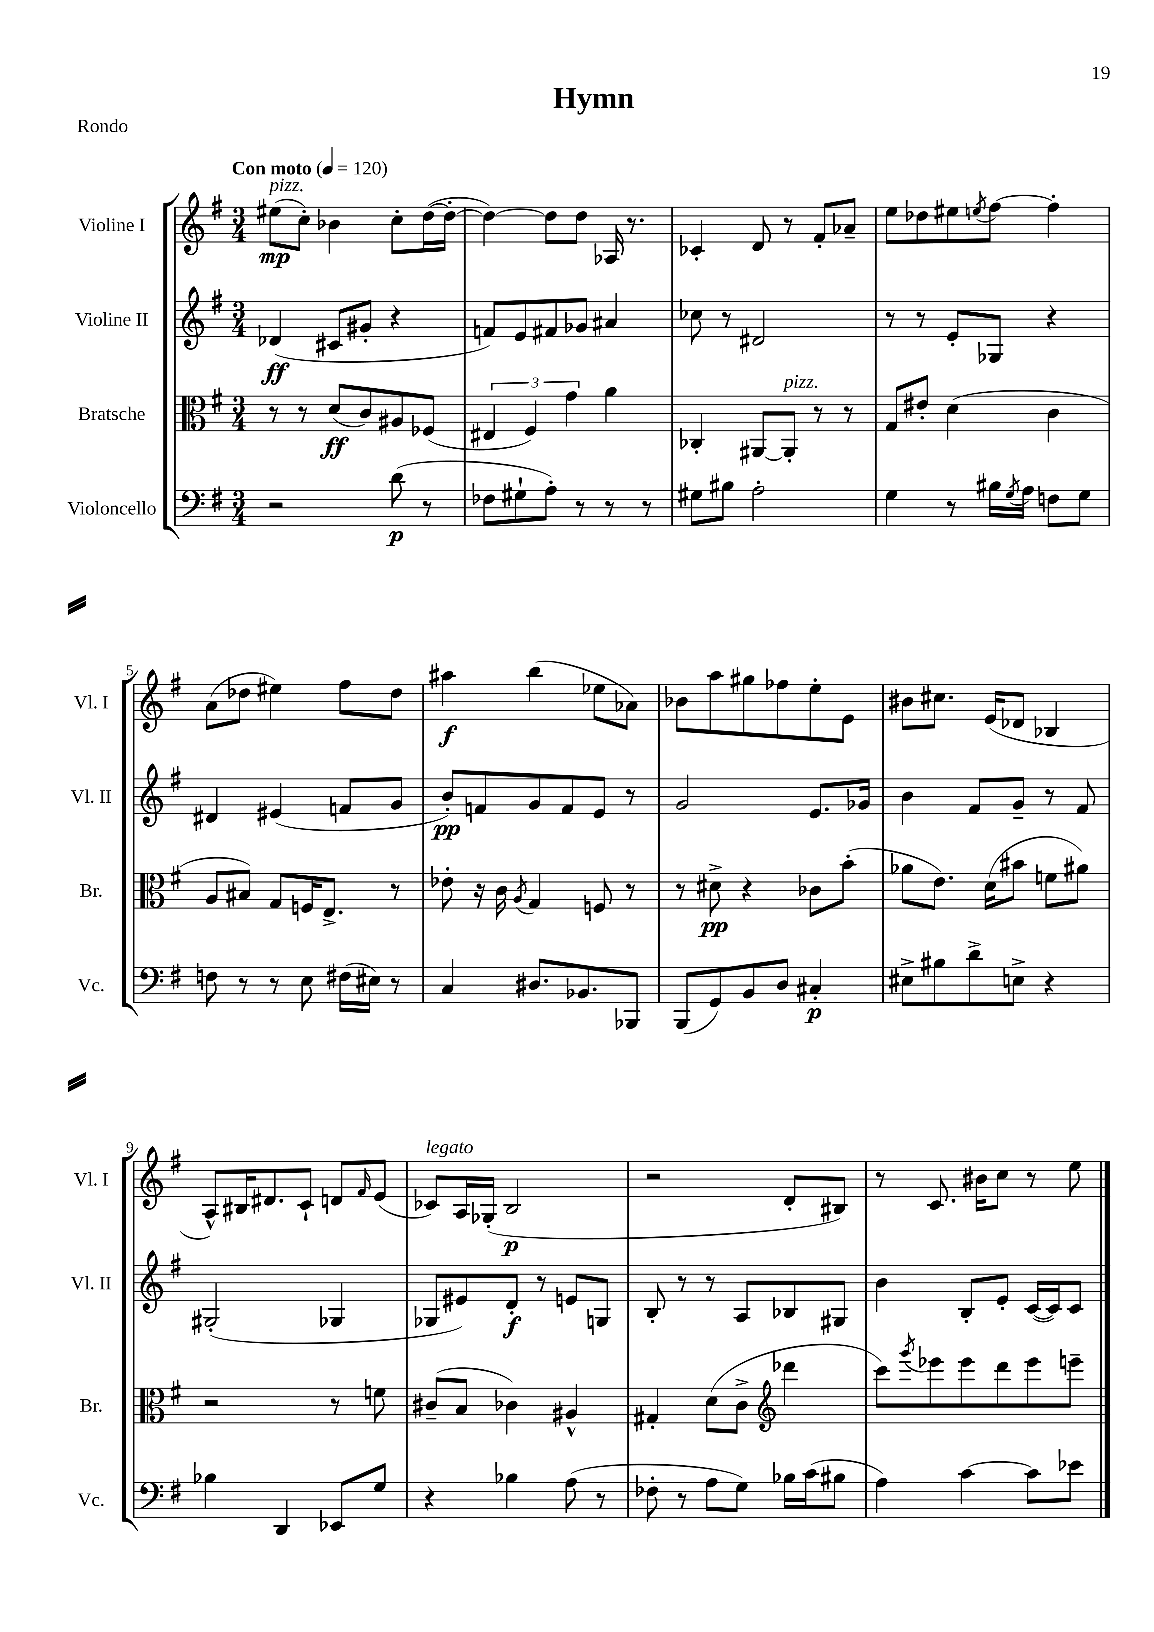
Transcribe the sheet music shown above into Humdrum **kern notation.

**kern	**kern	**kern	**kern
*staff4	*staff3	*staff2	*staff1
*clefF4	*clefC3	*clefG2	*clefG2
*k[f#]	*k[f#]	*k[f#]	*k[f#]
*M3/4	*M3/4	*M3/4	*M3/4
*MM120	*MM120	*MM120	*MM120
2r	8r	(4d-	(8ee#
.	8r	.	8cc')
.	(8d	8c#	4b-
.	8c)	8g#'	.
(8d	8A#	4r	8cc'
8r	(8F-	.	([16dd
.	.	.	16dd'_
=	=	=	=
8F-	6E#	8f)	4dd_)
8G#`	.	8e	.
.	6F#)	.	.
8A')	.	8f#	8dd]
.	6g	.	.
8r	.	8g-	8dd
8r	4a	4a#	16A-
.	.	.	8.r
8r	.	.	.
=	=	=	=
8G#	4C-'	8cc-	4c-'
8B#	.	8r	.
2A'	[8AA#	2d#	8d
.	8AA#']	.	8r
.	8r	.	8f#'
.	8r	.	8a-~
=	=	=	=
4G	8G	8r	8ee
.	8e#'	8r	8dd-
8r	(4d	8e'	8ee#
.	.	.	8qee
16B#	.	8G-	[8ff#
8qG	.	.	.
16A	.	.	.
8F	4c	4r	4ff#']
8G	.	.	.
=	=	=	=
8F	8A	4d#	(8a
8r	8B#)	.	8dd-
8r	8G	(4e#	4ee#)
8E	16F	.	.
.	8.E^	.	.
(16F#	.	8f	8ff#
16E#)	.	.	.
8r	8r	8g	8dd-
=	=	=	=
4C	8e-'	8b')	4aa#
.	16r	8f	.
.	16c	.	.
.	8qA	.	.
8.D#	4G	8g	(4bb
.	.	8f	.
8.BB-	.	.	.
.	8F	8e	8ee-
8BBB-	8r	8r	8a-)
=	=	=	=
(8BBB	8r	2g	8b-
8GG)	8d#^	.	8aa
8BB	4r	.	8gg#
8D	.	.	8ff-
4C#'	8c-	8.e	8ee'
.	(8b'	.	8e
.	.	16g-	.
=	=	=	=
8E#^	8a-	4b	8b#
8B#	8.e)	.	8.cc#
8d^	.	8f#	.
.	(16d	.	(16e
8E^	8b#	8g~	8d-
4r	8f	8r	4B-
.	8a#)	8f#	.
=	=	=	=
4B-	2r	(2G#'	8A^^)
.	.	.	16B#
.	.	.	8.d#
4DD	.	.	.
.	.	.	8c`
8EE-	8r	4G-	8d
.	.	.	16qqf#
8G	8f	.	(8e
=	=	=	=
4r	(8c#~	8G-	8c-)
.	8B	8e#)	16A
.	.	.	(16G-'
4B-	4c-)	8d'	2B
.	.	8r	.
(8A	4A#^^	8e	.
8r	.	8G	.
=	=	=	=
8F-'	4G#'	8B'	2r
8r	.	8r	.
8A	(8d	8r	.
8G)	8c^	8A	.
*	*clefG2	*	*
16B-	4ddd-	8B-	8d'
(16c	.	.	.
8B#	.	8G#	8B#)
=	=	=	=
4A)	8ccc)	4b	8r
.	8qggg	.	.
.	8eee-	.	8.c
[4c	8eee-	8B'	.
.	.	.	16b#
.	8ddd	8e'	8cc
8c]	8eee-	([16c	8r
.	.	16c])	.
8e-	8eee~	8c	8ee
==	==	==	==
*-	*-	*-	*-
